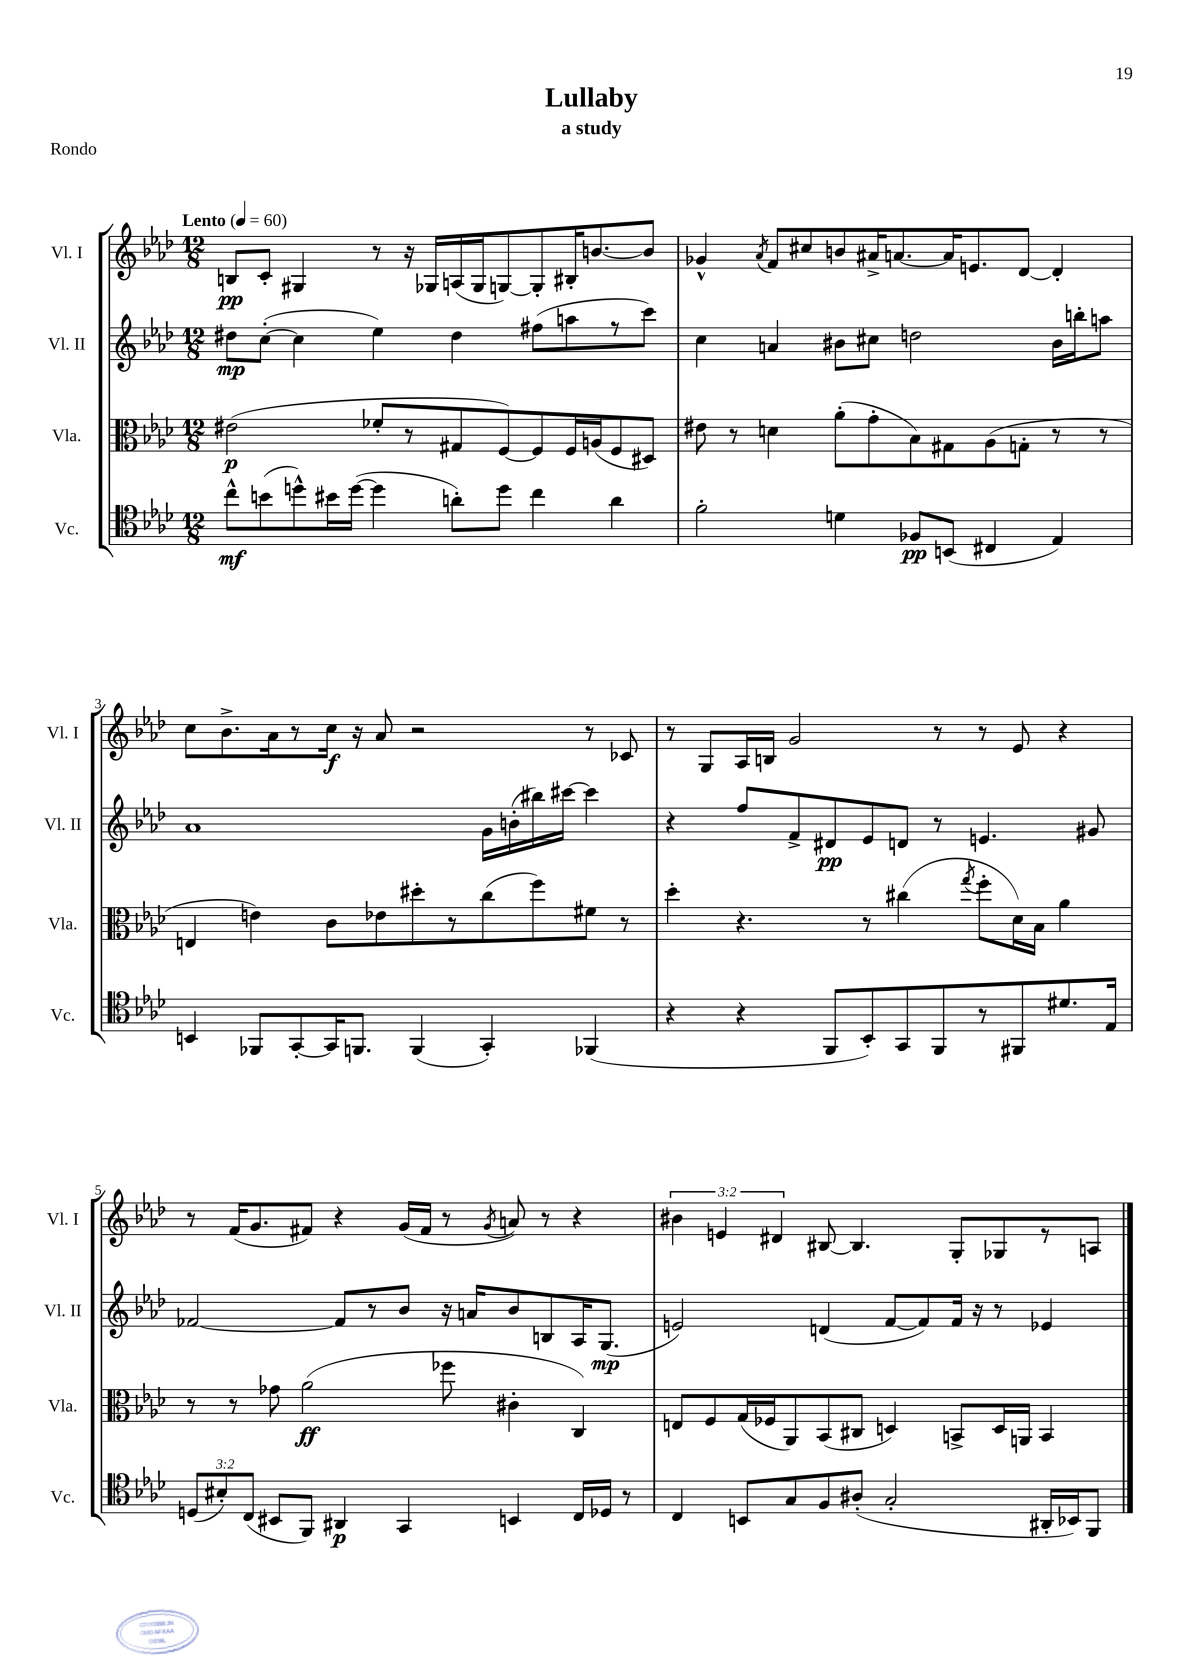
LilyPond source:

\header { title = "Lullaby" subtitle = "a study" piece = "Rondo" }
<<
\new StaffGroup <<
\new Staff = "s0" \with { instrumentName = "Vl. I" shortInstrumentName = "Vl. I" } {
    \clef treble \key aes \major \numericTimeSignature \time 12/8 \override Staff.TupletNumber.text = #tuplet-number::calc-fraction-text \tempo "Lento" 4 = 60
    \autoBeamOff b8[\pp c'8]-. gis4 r8 r16 ges16[ a16( ges16 g8~) g8-. bis16-. b'8.~ b'8] |
    ges'4-^ \acciaccatura { aes'8 } f'8[ cis''8 b'8 ais'16-> a'8.~ a'16 e'8. des'8]~ des'4-. |
    c''8[ bes'8.-> aes'16 r8 c''16]\f r16 aes'8 r2 r8 ces'8 |
    r8 g8[ aes16 b16] g'2 r8 r8 ees'8 r4 |
    r8 f'16[( g'8. fis'8]) r4 g'16[( fis'16] r8 \acciaccatura { g'8 } a'8) r8 r4 |
    \tuplet 3/2 { bis'4 e'4 dis'4 } bis8~ bis4. g8[-. ges8 r8 a8] \bar "|." |
}
\new Staff = "s1" \with { instrumentName = "Vl. II" shortInstrumentName = "Vl. II" } {
    \clef treble \key aes \major \numericTimeSignature \time 12/8
    \autoBeamOff dis''8[\mp c''8]~-.( c''4 ees''4) dis''4 fis''8[( a''8 r8 c'''8]) |
    c''4 a'4 bis'8[ cis''8] d''2 bis'16[ b''16-. a''8] |
    aes'1 g'16[ b'16-.( bis''16) cis'''16]~ cis'''4 |
    r4 f''8[ f'8-> dis'8\pp ees'8 d'8] r8 e'4. gis'8 |
    fes'2~ fes'8[ r8 bes'8] r16 a'16[ bes'8 b8 aes16 g8.]\mp( |
    e'2) d'4( f'8[~ f'8) f'16] r16 r8 ees'4 \bar "|." |
}
\new Staff = "s2" \with { instrumentName = "Vla." shortInstrumentName = "Vla." } {
    \clef alto \key aes \major \numericTimeSignature \time 12/8
    \autoBeamOff eis'2\p( fes'8[-. r8 gis8 f8~) f8 f16 a16( f8 dis8]) |
    eis'8 r8 d'4 aes'8[-.( g'8-. bes8) gis8 aes8( g8]-. r8 r8 |
    e4 e'4) c'8[ ees'8 dis''8-. r8 c''8( f''8) fis'8] r8 |
    des''4-. r4. r8 cis''4( \acciaccatura { g''8 } f''8[-. des'16) bes16] aes'4 |
    r8 r8 ges'8 aes'2\ff( fes''8 cis'4-. c4) |
    e8[ f8 g16( fes16 aes,8) bes,8( cis8] d4) b,8[-> d16 a,16] b,4 \bar "|." |
}
\new Staff = "s3" \with { instrumentName = "Vc." shortInstrumentName = "Vc." } {
    \clef tenor \key aes \major \numericTimeSignature \time 12/8 \override Staff.TupletNumber.text = #tuplet-number::calc-fraction-text
    \autoBeamOff c''8[-^\mf b'8( d''8-^) bis'16 d''16]~( d''4 a'8[-.) d''8] c''4 a'4 |
    f'2-. d'4 fes8[\pp b,8]( cis4 ees4) |
    b,4 fes,8[ g,8~-. g,16 f,8.] f,4( g,4-.) fes,4( |
    r4 r4 f,8[ bes,8-.) g,8 f,8 r8 fis,8 dis'8. ees16] |
    \tuplet 3/2 { d8[( bis8-.) c8]( } bis,8[ f,8]) ais,4\p g,4 b,4 c16[ des16] r8 |
    c4 b,8[ g8 f8 ais8]-.( g2-. ais,16[-. bes,16) f,8] \bar "|." |
}
>>
>>
